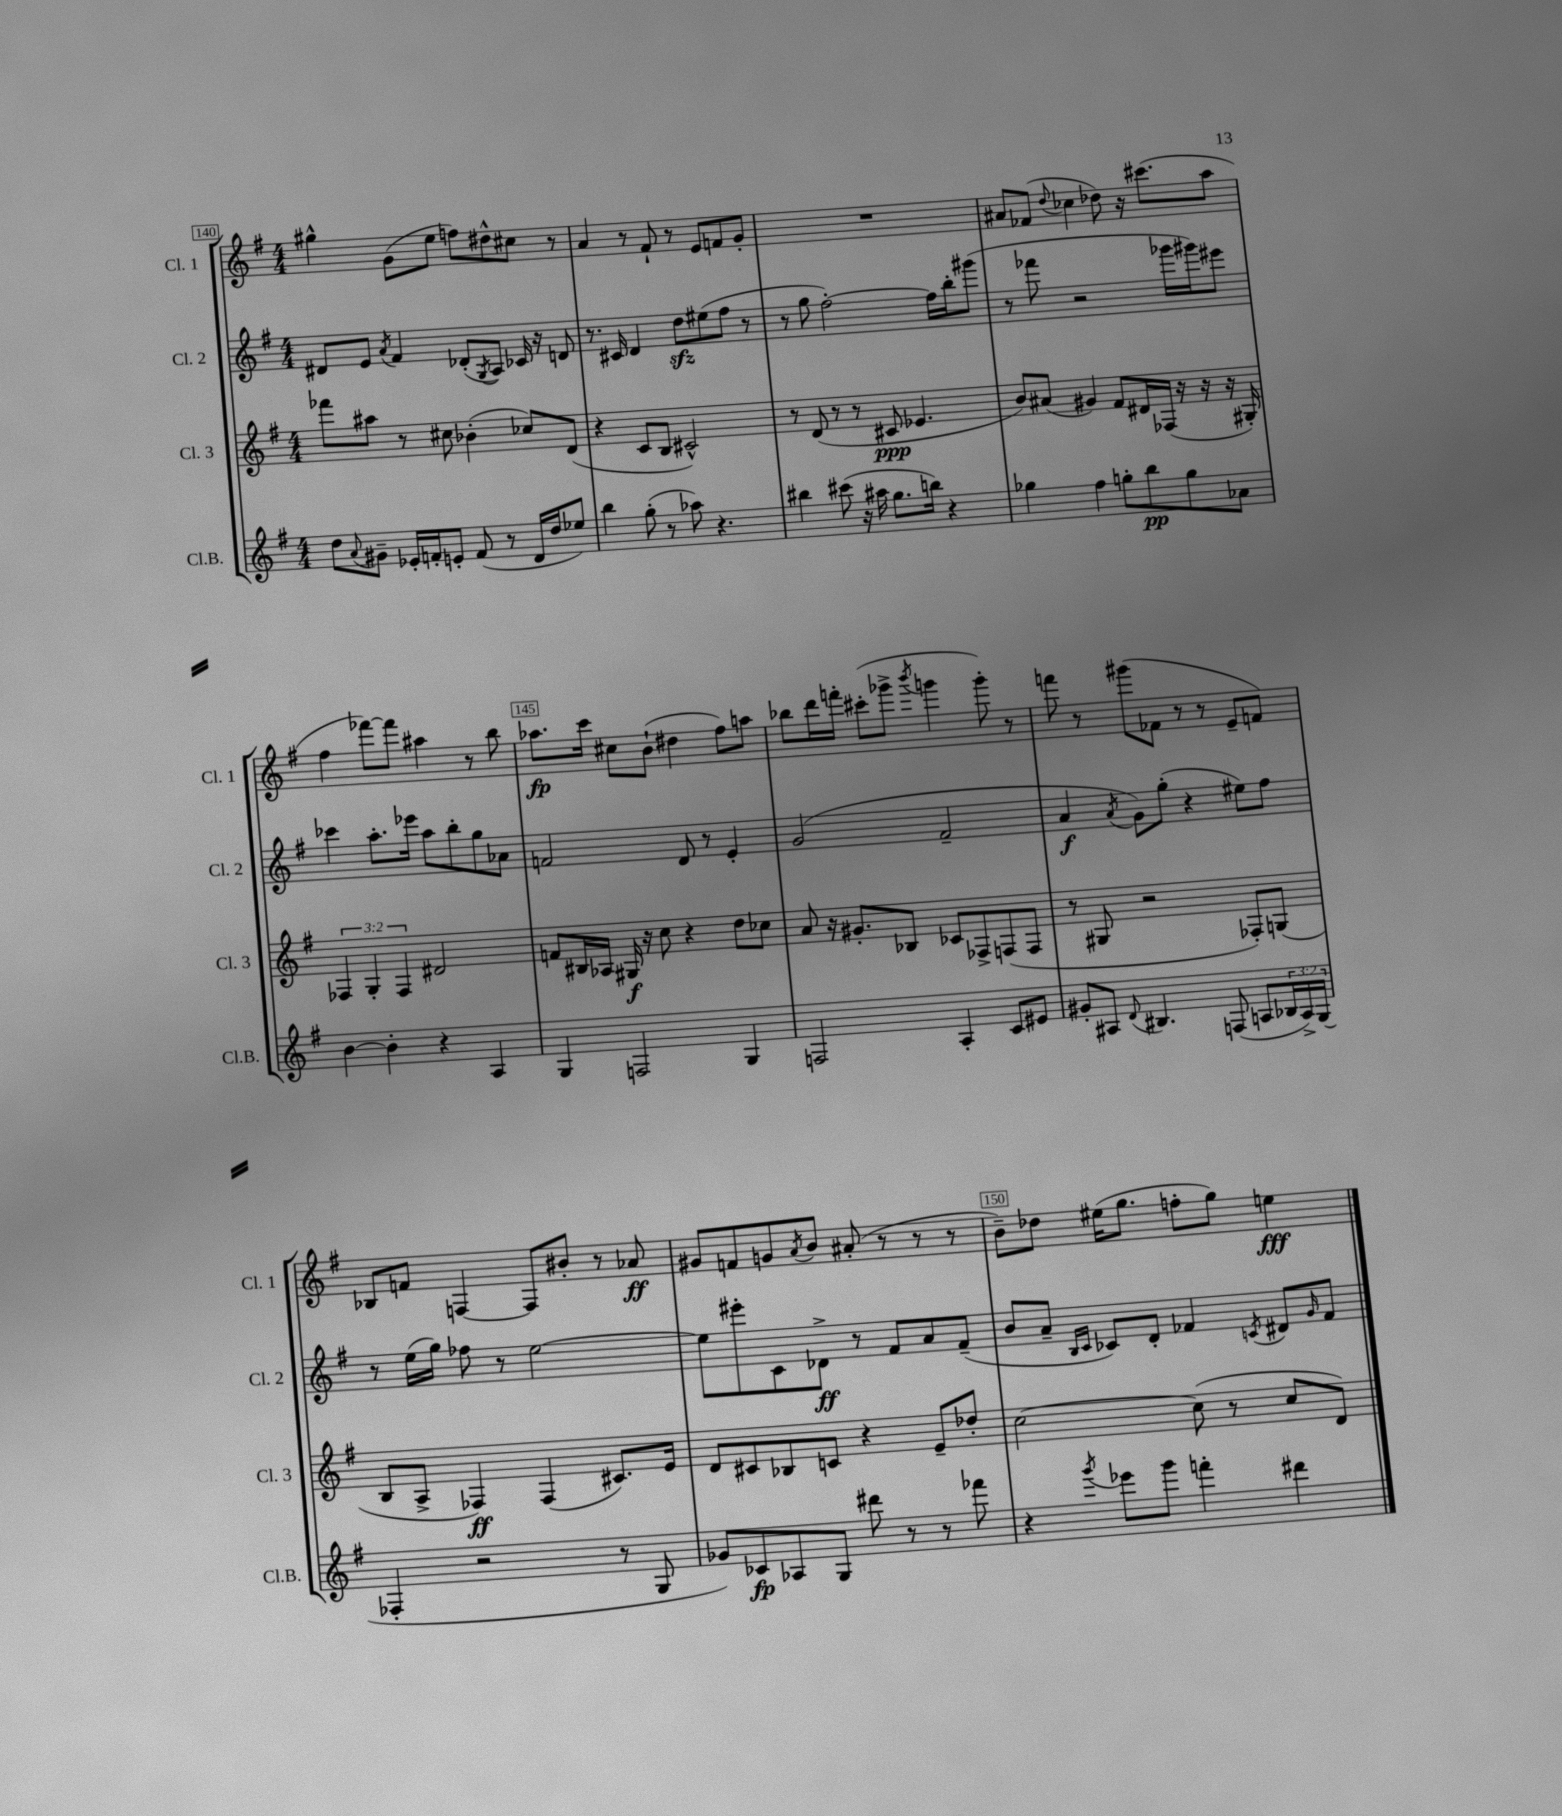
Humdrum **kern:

**kern	**dynam	**kern	**dynam	**kern	**dynam	**kern	**dynam
*part4	*part4	*part3	*part3	*part2	*part2	*part1	*part1
*staff4	*staff4	*staff3	*staff3	*staff2	*staff2	*staff1	*staff1
*I"Cl.B.	*	*I"Cl. 3	*	*I"Cl. 2	*	*I"Cl. 1	*
*I'Cl.B.	*	*I'Cl. 3	*	*I'Cl. 2	*	*I'Cl. 1	*
*clefG2	*	*clefG2	*	*clefG2	*	*clefG2	*
*k[f#]	*	*k[f#]	*	*k[f#]	*	*k[f#]	*
*M4/4	*	*M4/4	*	*M4/4	*	*M4/4	*
=140	=140	=140	=140	=140	=140	=140	=140
8dd\L	.	8fff-X\L	.	8d#X/L	.	4gg#X^^\	.
8qqa/	.	.	.	.	.	.	.
8g#X~\J	.	8aa#X\J	.	8e/J	.	.	.
.	.	.	.	8qa/	.	.	.
16e-X'/LL	.	8r	.	4f#/	.	(8g\L	.
16fn'/J	.	.	.	.	.	.	.
8en'/J	.	8cc#X\	.	.	.	8ee\J	.
(8f/	.	(4b-X'\	.	(8d-X'/L	.	8ffn\L)	.
.	.	.	.	8qG/	.	.	.
8r	.	.	.	8A/J)	.	8dd#X^^\	.
16d/LL	.	8cc-X/L)	.	16c-X/	.	8cc#X\J	.
16dd/J	.	.	.	16r	.	.	.
8ee-X/J)	.	(8d/J	.	8dn/	.	8r	.
=141	=141	=141	=141	=141	=141	=141	=141
4bb\	.	4r	.	8.r	.	4a/	.
.	.	.	.	16c#X/	.	.	.
(8gg'\	.	8c/L	.	4d/	.	8r	.
8r	.	8B/J	.	.	.	8f#`/	.
8aa-X\)	.	2c#X^^/)	.	8ddzz\L	.	8r	.
4.r	.	.	.	(8ee#X\	.	8e/L	.
.	.	.	.	8ff#\J	.	8fn/	.
.	.	.	.	8r	.	8g'/J	.
=142	=142	=142	=142	=142	=142	=142	=142
4bb#X\	.	8r	.	8r	.	1r	.
.	.	(8d/	.	8gg\	.	.	.
(8ccc#X\	.	8r	.	[2ff#'\)	.	.	.
16r	.	8r	.	.	.	.	.
16aa#X\	.	.	.	.	.	.	.
8.gg\L	.	8c#X/	ppp	.	.	.	.
.	.	4.e-X/	.	.	.	.	.
16bbn\Jk)	.	.	.	.	.	.	.
4r	.	.	.	16ff#\LL]	.	.	.
.	.	.	.	16bb'\J	.	.	.
.	.	.	.	(8ggg#X\J	.	.	.
=143	=143	=143	=143	=143	=143	=143	=143
4gg-X\	.	8b/L)	.	8r	.	8a#X/L	.
.	.	(8a#X/J	.	8fff-X\	.	(8f-X/J	.
.	.	.	.	.	.	8qqdd/	.
4ff#\	.	4g#X/)	.	2r	.	4cc-X\	.
8ggn'\L	.	8f#/L	.	.	.	8dd-X\)	.
8bb\	pp	16d#X/L	.	.	.	16r	.
.	.	(16F-X/JJ	.	.	.	(8.ccc#X\L	.
8gg\	.	16r	.	16ggg-X\LL	.	.	.
.	.	16r	.	16ggg#X\J)	.	.	.
8a-X\J	.	16r	.	8eee#X\J	.	8aa\J	.
.	.	16G#X'/)	.	.	.	.	.
!!LO:LB:g=z
=144	=144	=144	=144	=144	=144	=144	=144
[4b\	.	6F-X/	.	4ccc-X\	.	4ff#\	.
.	.	6G'/	.	.	.	.	.
4b'\]	.	.	.	8.aa'\L	.	[8fff-X\L)	.
.	.	6F-/	.	.	.	.	.
.	.	.	.	.	.	8fff-\J]	.
.	.	.	.	16eee-X\Jk	.	.	.
4r	.	2d#X/	.	8aa\L	.	4aa#X\	.
.	.	.	.	8bb'\	.	.	.
4A/	.	.	.	8gg\	.	8r	.
.	.	.	.	8a-X\J	.	8bb\	.
=145	=145	=145	=145	=145	=145	=145	=145
4G/	.	8fn/L	.	2fn/	.	8.aa-X\L	fp
.	.	16B#X/L	.	.	.	.	.
.	.	16A-X/JJ	.	.	.	16ccc\Jk	.
2Fn/	.	16G#X/	f	.	.	8cc#X\L	.
.	.	16r	.	.	.	.	.
.	.	8cc\	.	.	.	(8b`\J	.
.	.	4r	.	8d/	.	4dd#X\	.
.	.	.	.	8r	.	.	.
4G/	.	8dd\L	.	4e'/	.	8ff#\L)	.
.	.	8cc-X\J	.	.	.	8aan\J	.
=146	=146	=146	=146	=146	=146	=146	=146
2Fn/	.	8a/	.	(2g/	.	8bb-X\L	.
.	.	16r	.	.	.	16ddd\L	.
.	.	8.g#X'/L	.	.	.	16fffn'\JJ	.
.	.	.	.	.	.	(8ccc#X'\L	.
.	.	8B-X/J	.	.	.	8ggg-X^\J	.
.	.	.	.	.	.	8qbbb/	.
4A'/	.	8c-X/L	.	2f#~/	.	4gggn\	.
.	.	8F-X^/	.	.	.	.	.
8c/L	.	(8Fn/	.	.	.	8ggg'\)	.
8e#X/J	.	8F/J	.	.	.	8r	.
=147	=147	=147	=147	=147	=147	=147	=147
8g#X'/L	.	8r	.	4a/	f	8fffn\	.
8A#X/J	.	8G#X/	.	.	.	8r	.
8qqd/	.	.	.	8qa/	.	.	.
4.B#X/	.	2r	.	8g\L)	.	(8ggg#X\L	.
.	.	.	.	(8gg'\J	.	8f-X\J	.
.	.	.	.	4r	.	8r	.
(8Fn/	.	.	.	.	.	8r	.
8An/L	.	8F-X'/L)	.	8ee#X\L)	.	8e~/L	.
24B-X/L	.	(8Gn/J	.	8ff#\J	.	8fn/J)	.
24A^/)	.	.	.	.	.	.	.
(24G/JJ	.	.	.	.	.	.	.
!!LO:LB:g=z
=148	=148	=148	=148	=148	=148	=148	=148
4F-X'/	.	8B/L	.	8r	.	8B-X/L	.
.	.	8A^/J	.	(16ee\LL	.	8fn/J	.
.	.	.	.	16gg\JJ)	.	.	.
2r	.	4F-X/)	ff	8ff-X\	.	[4Fn/	.
.	.	.	.	8r	.	.	.
.	.	(4F-/	.	[2ee\	.	8F/L]	.
.	.	.	.	.	.	8b#X'/J	.
8r	.	8.c#X/L)	.	.	.	8r	.
8G/	.	.	.	.	.	8a-X/	ff
.	.	16e/Jk	.	.	.	.	.
=149	=149	=149	=149	=149	=149	=149	=149
8g-X/L)	.	8d/L	.	8ee\L]	.	8g#X/L	.
8c-X/	fp	8c#X/	.	8eee#X'\	.	8fn/	.
8A-X/	.	8B-X/	.	8c\	.	8gn/	.
.	.	.	.	.	.	8qa/	.
8G/J	.	8cn/J	.	8d-X^\J	ff	8b/J	.
8ddd#X\	.	4r	.	8r	.	(8a#X'/	.
8r	.	.	.	8f#/L	.	8r	.
8r	.	8e~/L	.	8a/	.	8r	.
8fff-X\	.	8dd-X'/J	.	(8f#~/J	.	8r	.
=150	=150	=150	=150	=150	=150	=150	=150
4r	.	[2cc\	.	8b/L	.	8b~\L)	.
.	.	.	.	8a~/J	.	8dd-X\J	.
.	.	.	.	16qqB/LL	.	.	.
8qggg/	.	.	.	16qqc/JJ	.	.	.
8eee-X\L	.	.	.	8c-X/L)	.	(16ee#X\KL	.
.	.	.	.	.	.	8.gg\J	.
8ggg\J	.	.	.	8d'/J	.	.	.
4fffn'\	.	(8cc\]	.	4f-X/	.	8ffn'\L	.
.	.	8r	.	.	.	8gg\J)	.
.	.	.	.	8qcn/	.	.	.
4ddd#X\	.	8cc/L	.	8d#X/L	.	4een\	fff
.	.	.	.	16qqg/	.	.	.
.	.	8d/J)	.	8f-/J	.	.	.
==	==	==	==	==	==	==	==
*-	*-	*-	*-	*-	*-	*-	*-
